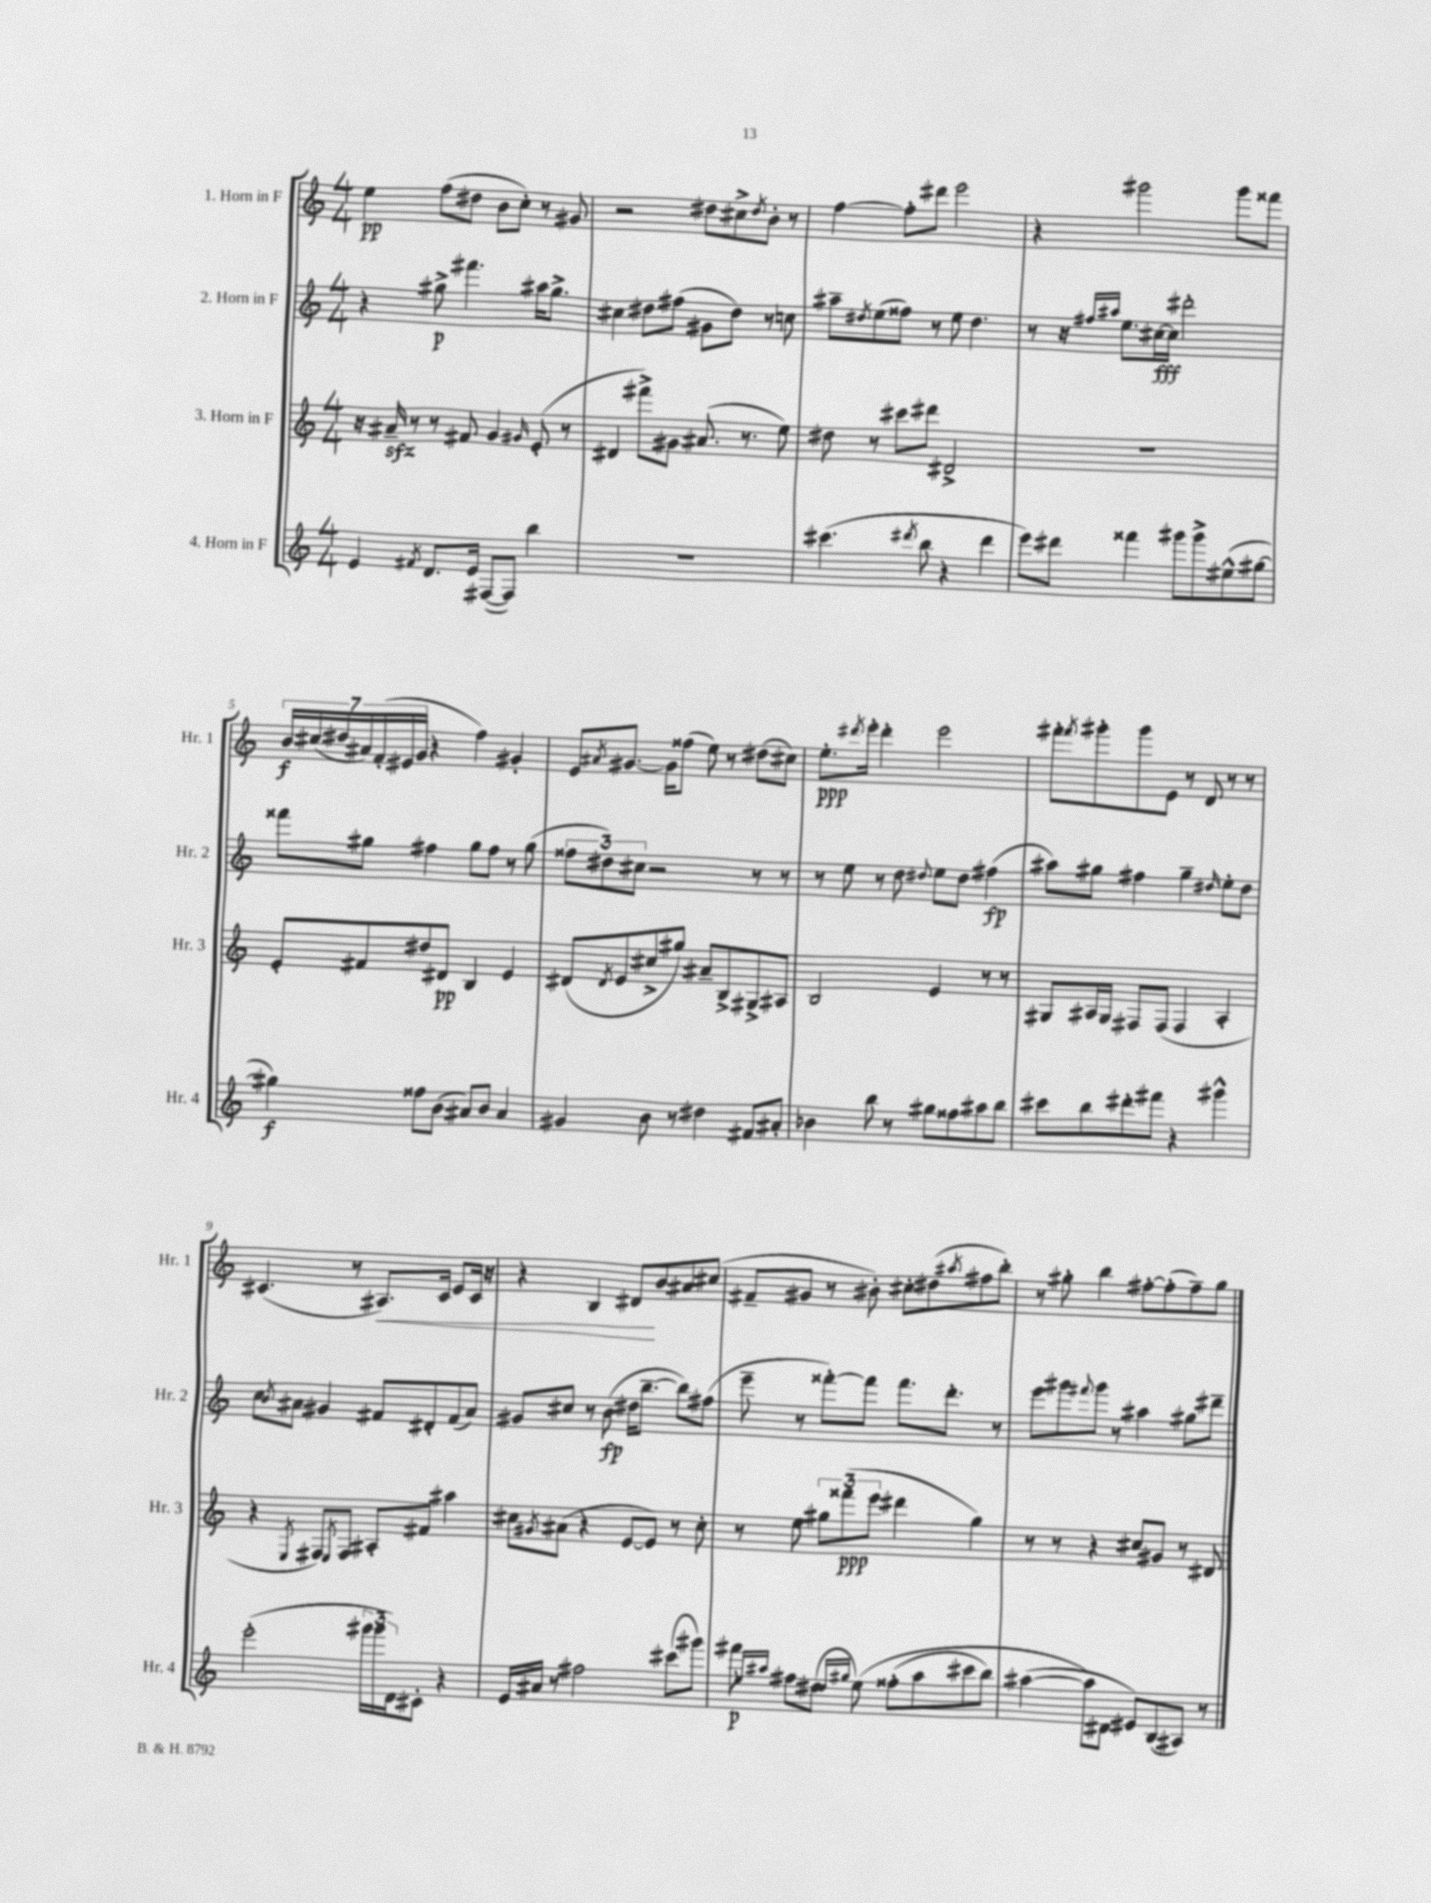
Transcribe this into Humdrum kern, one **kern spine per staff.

**kern	**kern	**kern	**kern
*staff4	*staff3	*staff2	*staff1
*clefG2	*clefG2	*clefG2	*clefG2
*k[]	*k[]	*k[]	*k[]
*M4/4	*M4/4	*M4/4	*M4/4
4e	16r	4r	4ee
.	16a#~	.	.
.	8r	.	.
8qf#	.	.	.
8.d	8r	8gg#^	(8ff
.	8f#	4.fff#	8dd#
16e	.	.	.
([8F#	4g	.	8b
8F#])	.	.	8cc')
.	16qqg#	.	.
4bb	(8e'	16aa#	8r
.	.	8.gg#^	.
.	8r	.	8g#
=	=	=	=
1r	4d#	4cc#	2r
.	8fff#^)	8dd#	.
.	8g#	(8ff#	.
.	(8.a#	8g#	8dd#
.	.	8dd#)	8cc#^
.	8.r	.	.
.	.	.	8qdd#
.	.	8r	8b'
.	8ee)	8cc	8r
=	=	=	=
(4.ccc#	8dd#	8aa#~	[4ff
.	.	8qdd#	.
.	8r	(8ee	.
.	8ccc#	8ff##)	8ff']
8qddd#	.	.	.
8bb	8ddd#	8r	8ddd#
4r	2d#^	8ee	2eee
.	.	4.dd#	.
4ddd#	.	.	.
=	=	=	=
8eee)	1r	8r	4r
8ddd#	.	16r	.
.	.	16qqff#	.
.	.	16qqaa#	.
.	.	8.ee	.
4fff##	.	.	2ggg#
.	.	[16cc#	.
.	.	16cc#]	.
8ggg#	.	2ddd#'	.
8ggg#^	.	.	.
(8ee#^^	.	.	8ggg#
[8gg#	.	.	8fff##
=	=	=	=
4gg#])	8e'	8fff##	28b
.	.	.	(28cc#
.	.	.	28dd#
.	.	.	28a#)
.	8f#	8gg#	.
.	.	.	(28f'
.	.	.	28e#
.	.	.	28g
8ff##	8dd#	4ff#	4r
(8b	8d#	.	.
8a#)	4B	8gg#	4ff)
8b	.	8ff#	.
4a#	4e	8r	4g#'
.	.	(8gg#	.
=	=	=	=
4g#	(8d#	12ff##	8e
.	.	12dd#)	.
.	8qd#	.	8qa#
.	8e	.	[8.g#
.	.	12cc#	.
8b	8cc#^	2r	.
.	.	.	16g#]
8r	8gg#)	.	(8ff##
4dd#	8a#~	.	8ee)
.	8B^	.	8r
8f#	8G#^	8r	(8dd#
8a#'	8A#	8r	8cc#)
=	=	=	=
4b-	2B	8r	8.ee'
.	.	8ee	.
.	.	.	8qddd#
.	.	.	16eee'
8bb	.	8r	4ddd#'
8r	.	8dd	.
.	.	8qqdd#	.
8gg#	4e	8ee	2eee
8ff##	.	8dd#	.
8aa#	8r	(4ff#	.
8bb	8r	.	.
=	=	=	=
8ccc#	8G#	8aa#)	8fff#'
.	.	.	8qfff#
8bb	16A#	8gg#	8ggg#'
.	16G#	.	.
8ddd#'	8F#	4ff#	8ggg#
8fff#	(8F#	.	8e
4r	4F#	4gg#~	8r
.	.	.	8d
.	.	16qqdd#	.
4ggg#^^	4A#'	8ee'	8r
.	.	8dd#	8r
=	=	=	=
(2eee'	4r	8cc	(4.c#
.	.	8qb	.
.	.	8a#	.
.	8qE	.	.
.	8F#)	4g#	.
.	8qE	.	.
.	8F#	.	8r
24ggg#	8A#'	8f#	8.A#)
24ggg#	.	.	.
24d)	.	.	.
8c#'	8f#	8d#'	.
.	.	.	16c#
4r	4aa#	(8f#	8e
.	.	8a#)	16c#
.	.	.	16r
=	=	=	=
16e	8cc#	8g#	4r
16a#	.	.	.
.	8qg#	.	.
8r	(8a#	8cc#	.
2ff#	4r	8r	4B
.	.	(8b	.
.	[8e	16dd#	8d#
.	.	[8.bb~	.
.	8e])	.	8b
(8ccc#	8r	8bb])	8a#
8ggg#)	8cc#'	(8ff#	(8cc#
=	=	=	=
8fff#	8r	8eee~	8f#~
16qqee	.	.	.
16qqaa#	.	.	.
8ff#	8ee	8r	8g#
(8dd#	12gg#	[8fff##')	8r
.	(12fff##	.	.
16qqdd#	.	.	.
16qqgg#	.	.	.
&(8ee)	.	8fff##]	8b#')
.	12eee	.	.
(8ff##'	4ddd#	8.fff##	8cc#'
8aa#	.	.	(8dd#
.	.	8.ddd'	.
.	.	.	8qaa#
8ccc#	4gg#)	.	8ff#
8bb)	.	8r	8bb')
=	=	=	=
([4aa#	8r	8eee	8r
.	8r	8ggg#	8gg#'
.	.	8qqfff#	.
8aa#]&)	4r	8ggg#	4bb
8d#	.	8r	.
8e#)	8cc#	4aa#	[8ff#'
(8B	8g#	.	(8ff#']
8A#)	8r	8gg#	8ff#~)
8r	8d#	8ddd#~	8gg#
==	==	==	==
*-	*-	*-	*-
